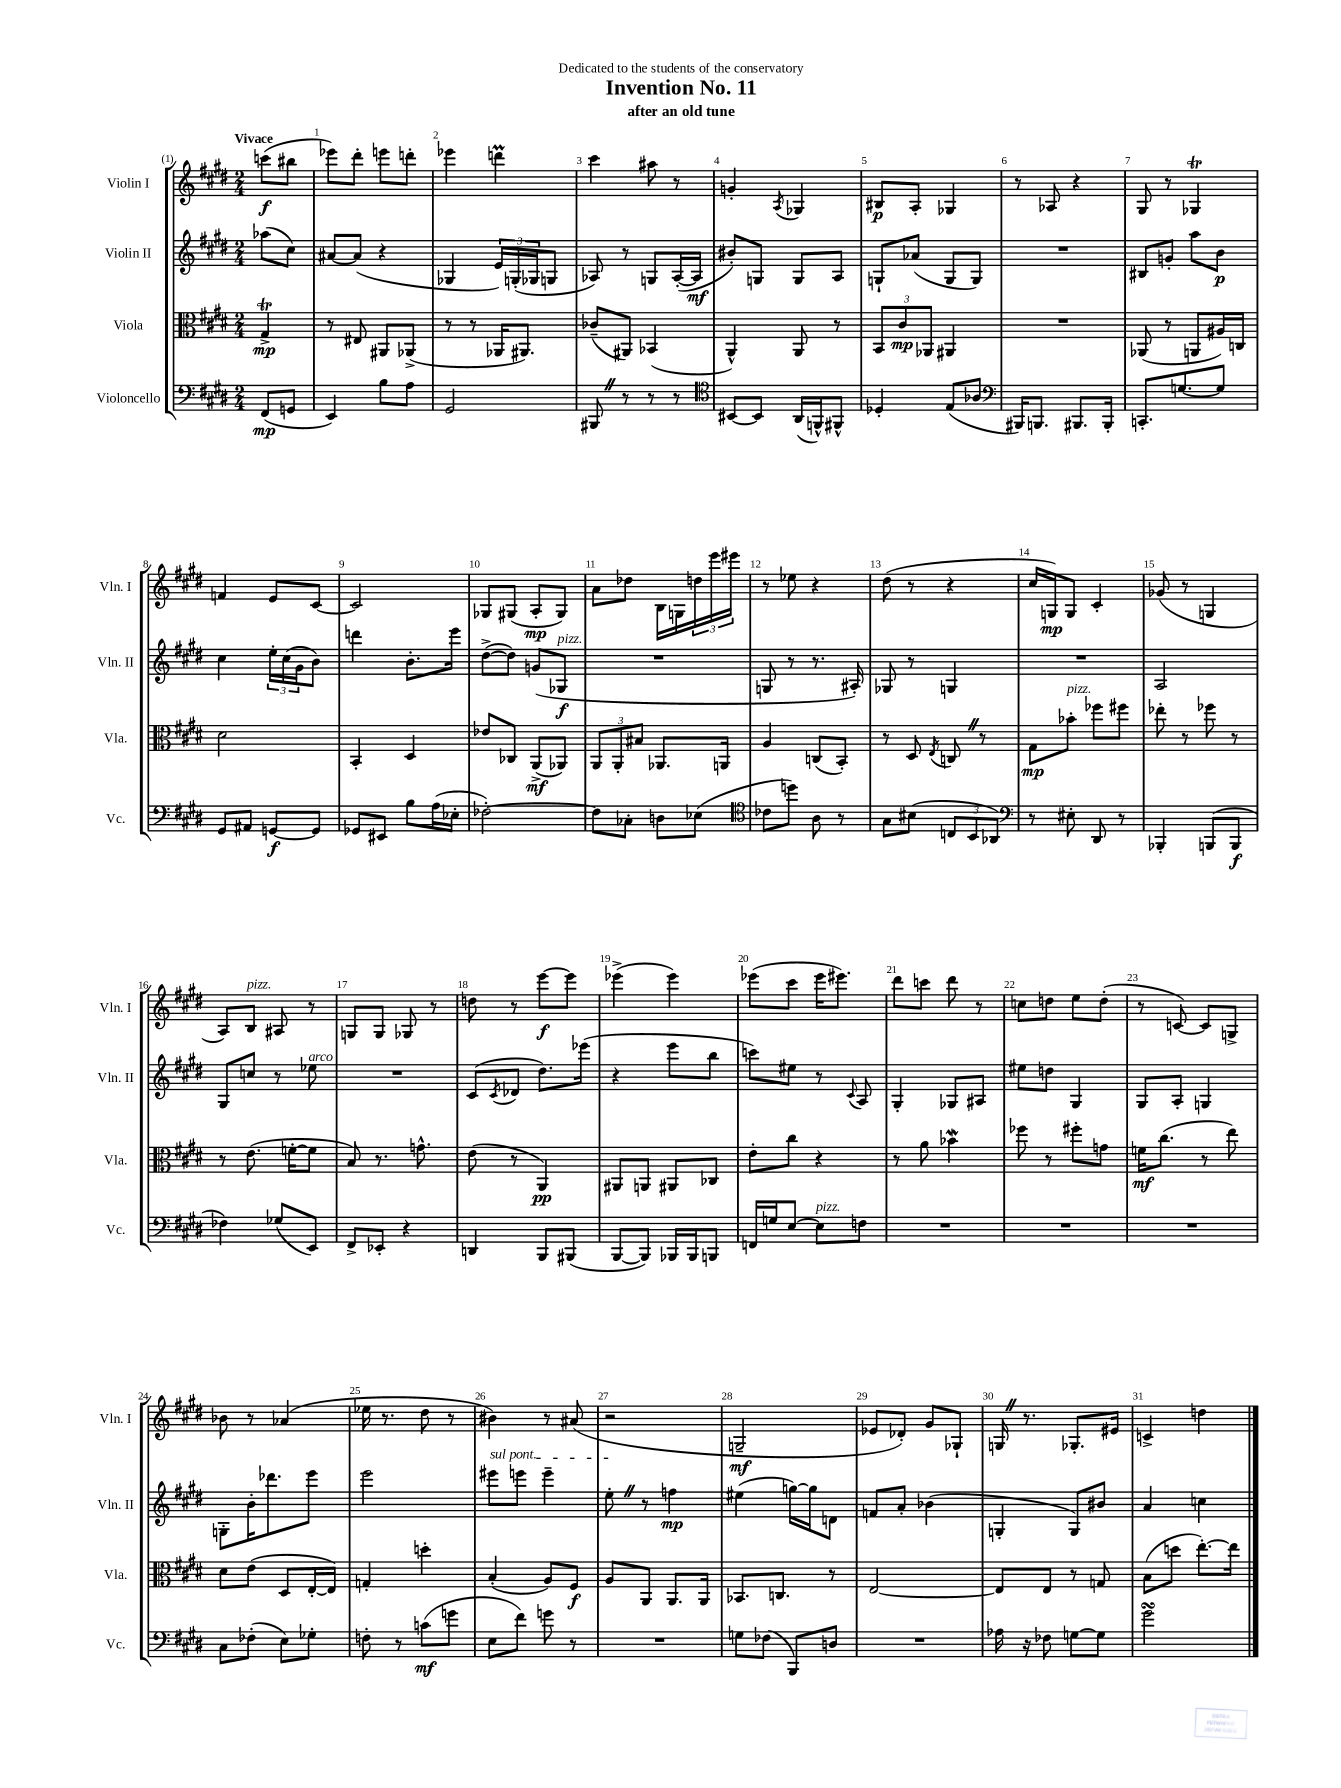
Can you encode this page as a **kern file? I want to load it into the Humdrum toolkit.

**kern	**kern	**kern	**kern
*staff4	*staff3	*staff2	*staff1
*clefF4	*clefC3	*clefG2	*clefG2
*k[f#c#g#d#]	*k[f#c#g#d#]	*k[f#c#g#d#]	*k[f#c#g#d#]
*M2/4	*M2/4	*M2/4	*M2/4
(8FF#	4G#^	(8aa-	(8ccc
8GG	.	8cc#)	8bb#
=	=	=	=
4EE)	8r	[8a#	8eee-)
.	8E#	(8a#]	8ddd#'
8B	8AA#	4r	8eee
8A	(8AA-^	.	8ddd'
=	=	=	=
2GG#	8r	4G-	4eee-
.	8r	.	.
.	16AA-	24e)	4ddd
.	.	(24G'	.
.	8.AA#)	.	.
.	.	24G-	.
.	.	8G	.
=	=	=	=
8BBB#	(8c-~	8A-)	4ccc#
8r	8AA#)	8r	.
8r	(4BB-	8G	8aa#
8r	.	([16A-'	8r
.	.	16A-]	.
=	=	=	=
*clefC4	*	*	*
[8BB#	4AA^^)	8b#')	4g'
8BB#]	.	8G	.
.	.	.	8qA
(16AA	8AA	8G	4G-
16FF^^)	.	.	.
8FF#^^	8r	8A	.
=	=	=	=
4D-'	12BB	8G`	8B#
.	12c#	.	.
.	.	(8a-	8A'
.	12AA-	.	.
(8E	4AA#	8G	4G-
8A-	.	8G)	.
=	=	=	=
*clefF4	*	*	*
16BBB#)	2r	2r	8r
8.BBB	.	.	.
.	.	.	8A-
8.BBB#	.	.	4r
16BBB#'	.	.	.
=	=	=	=
8.CC'	(8AA-	8B#	8G#
.	8r	8g'	8r
[8.G	.	.	.
.	8AA	8aa	4G-
8G]	16A#)	8b	.
.	16C	.	.
=	=	=	=
8GG#	2d#	4cc#	4f
8AA#	.	.	.
[8GG	.	24ee'	8e
.	.	(24cc#	.
.	.	24g#	.
8GG]	.	8b)	[8c#
=	=	=	=
8GG-	4BB'	4ddd	2c#]
8EE#	.	.	.
8B	4D#	8.b'	.
(16A	.	.	.
16E-'	.	16eee	.
=	=	=	=
[2F-')	8e-	([8dd#^	8G-
.	8C-	8dd#])	(8G#
.	(8AA^	(8g	8A'
.	8AA-)	8G-	8G#)
=	=	=	=
8F-]	12AA	2r	8a
.	12AA'	.	.
8C-'	.	.	8dd-
.	12B#	.	.
8D	8.AA-	.	16B
.	.	.	16G
(8E-	.	.	24dd
.	.	.	24eee
.	16AA	.	.
.	.	.	24eee#
=	=	=	=
*clefC4	*	*	*
8c-	4A	8G	8r
8dd)	.	8r	8ee-
8A	(8C	8.r	4r
8r	8BB')	.	.
.	.	16A#')	.
=	=	=	=
8G#	8r	8G-	(8dd#
(8B#	8D#	8r	8r
.	8qE	.	.
12C	8C	4G	4r
12BB	.	.	.
.	8r	.	.
12AA-)	.	.	.
=	=	=	=
*clefF4	*	*	*
8r	8G#	2r	16cc#
.	.	.	16G)
8E#'	8b-'	.	8G
8DD#	8ff-	.	4c#'
8r	8ff#	.	.
=	=	=	=
4BBB-'	8ee-'	2A	(8g-
.	8r	.	8r
(8BBB	8ff-	.	4G
8BBB	8r	.	.
=	=	=	=
4F-)	8r	8G#	8A)
.	(8.e	8cc	8B
(8G-	.	8r	8A#
.	[16f'	.	.
8EE)	8f]	8ee-	8r
=	=	=	=
8FF#^	8B)	2r	8G
8EE-'	8.r	.	8G
4r	.	.	8G-
.	8.g^^	.	.
.	.	.	8r
=	=	=	=
4DD	(8e	(8c#	8dd
.	.	8qc#	.
.	8r	8d-	8r
8BBB	4AA)	8.dd#)	[8eee
(8BBB#	.	.	8eee]
.	.	(16eee-	.
=	=	=	=
[8BBB	8AA#	4r	(4eee-^
8BBB])	8AA	.	.
16BBB-	8AA#	8eee	4eee-)
16BBB-	.	.	.
8BBB	8C-	8bb	.
=	=	=	=
16FF	8e'	8ccc)	(8eee-
16G	.	.	.
[8E	8cc#	8ee#	8ccc#
8E]	4r	8r	16eee-
.	.	.	8.eee#)
.	.	8qqc#	.
8F	.	8A	.
=	=	=	=
2r	8r	4G#'	8ddd#
.	8a	.	8ccc
.	4b-	8G-	8ddd#
.	.	8A#	8r
=	=	=	=
2r	8ff-	8ee#	8cc
.	8r	8dd	8dd
.	8ff#'	4G#	8ee
.	8g	.	(8dd'
=	=	=	=
2r	16f	8G#	8r
.	(8.cc#	.	.
.	.	8A'	[8c)
.	8r	4G	8c]
.	8ee)	.	8G^
=	=	=	=
8C#	8d#	8G'	8b-
(8F-'	(8e	16b'	8r
.	.	8.ddd-	.
8E)	8D#	.	(4a-
8G-'	[16E'	8eee	.
.	16E])	.	.
=	=	=	=
8F'	4G'	2eee	16ee-
.	.	.	8.r
8r	.	.	.
(8c	4dd'	.	8dd#
8g	.	.	8r
=	=	=	=
8E	(4B'	8eee#	4b#)
8f#)	.	8eee	.
8g	8A)	4eee~	8r
8r	8F#	.	(8a#
=	=	=	=
2r	8A	8ee'	2r
.	8AA	8r	.
.	8.AA	4ff	.
.	16AA	.	.
=	=	=	=
8G	8.BB-	(4ee#	2G~
(8F-	.	.	.
.	8.C	.	.
8BBB)	.	[16gg)	.
.	.	16gg]	.
8D	8r	8d	.
=	=	=	=
2r	[2E	8f	8e-
.	.	8a'	8d-')
.	.	(4b-	8g#
.	.	.	8G-`
=	=	=	=
16A-	8E]	4G'	16G
16r	.	.	8.r
8F-	8E	.	.
[8G	8r	8G)	8.G-'
8G]	8G	8b#	.
.	.	.	16e#
=	=	=	=
2g#	(8B	4a	4c^
.	8dd	.	.
.	[8.ee')	4cc	4dd
.	16ee]	.	.
==	==	==	==
*-	*-	*-	*-
